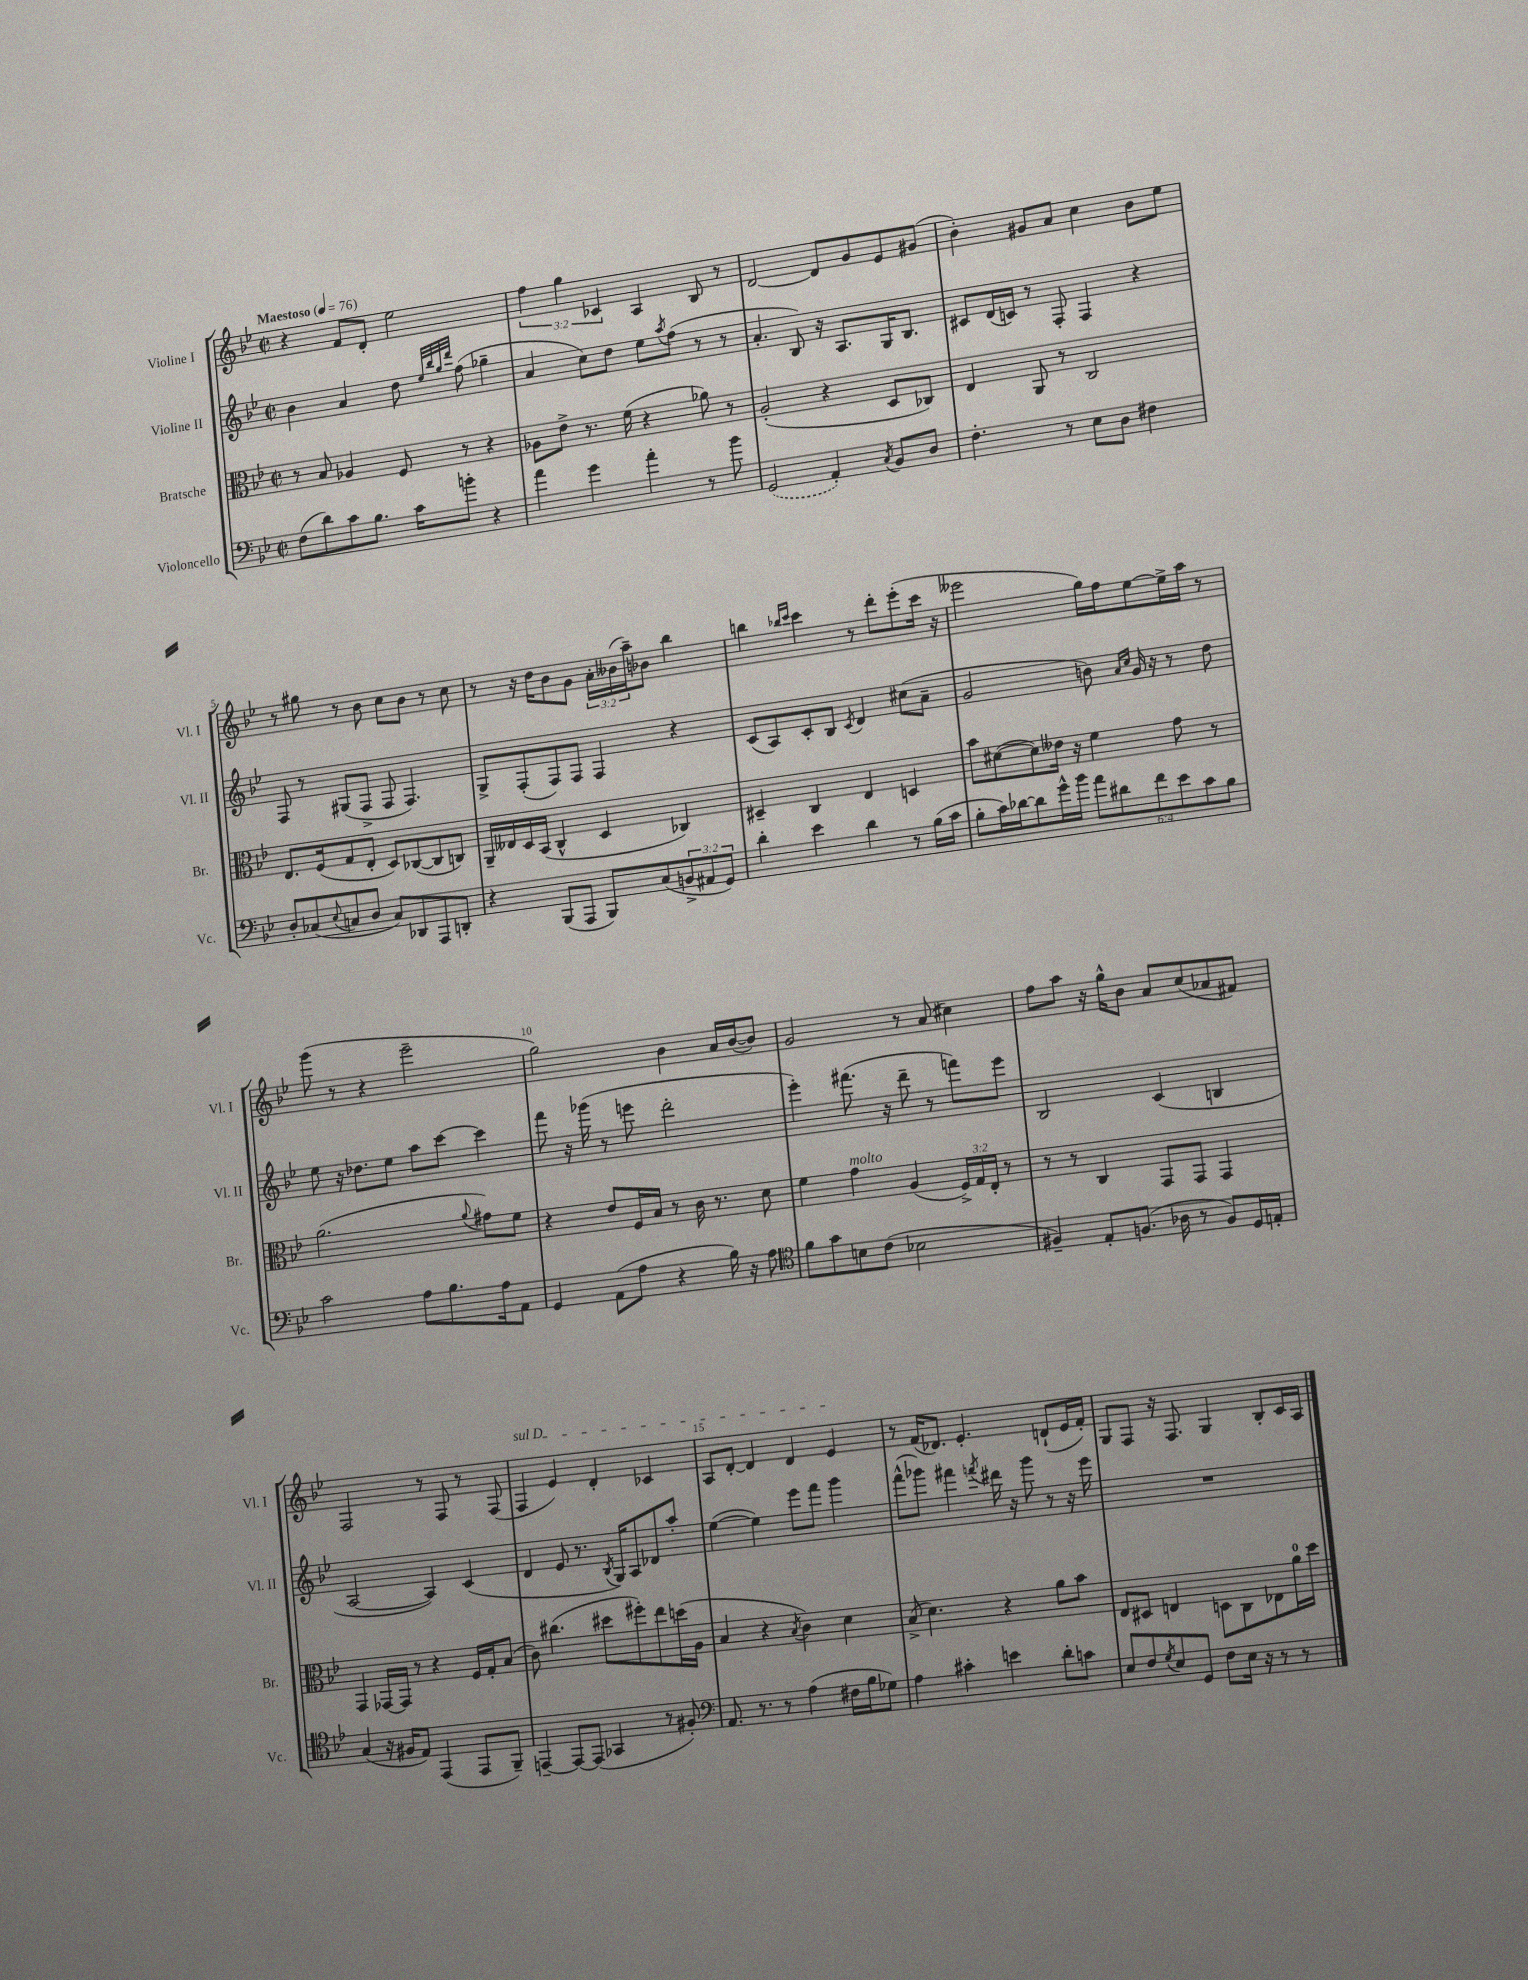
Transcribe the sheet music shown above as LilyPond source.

<<
\new StaffGroup <<
\new Staff = "s0" \with { instrumentName = "Violine I" shortInstrumentName = "Vl. I" } {
    \clef treble \key bes \major \defaultTimeSignature \time 2/2 \override Staff.TupletNumber.text = #tuplet-number::calc-fraction-text \tempo "Maestoso" 4 = 76
    r4 f'8 d'8-. ees''2 |
    \tuplet 3/2 { f''4 g''4 ces'4 } a4 bes8 r8 |
    d'2~ d'8 g'8 ees'8 gis'8( |
    bes'4-.) gis'8 a'8 c''4 bes'8 ees''8 |
    r8 gis''8 r8 bes'8 c''8 bes'8 r8 c''8 |
    r8 r16 d''16 bes'8 g'8 \tuplet 3/2 { a'16-. beses'16( a''16--) } bes'8 bes''4 |
    b''4 \grace { bes''16 c'''16 } c'''4 r8 d'''8-. ees'''8-.( c'''16 r16 |
    eeses'''2 g''16) f''16 ees''8~ ees''16-> a''16 r8 |
    g'''8( r8 r4 ees'''2-- |
    g''2) bes'4 a'16 bes'16~( bes'8) |
    g'2 r8 a'8( cis''4) |
    f''8 a''8 r16 g''16-^ bes'8 a'8 c''8( aes'8 fis'8) |
    f2 r8 f8 r8 f8( |
    \once \override TextSpanner.bound-details.left.text = \markup { \italic "sul D" } f4\startTextSpan ees'4) d'4-. ces'4 |
    a8 d'8~-. d'4 d'4 ees'4\stopTextSpan |
    r8 f'16( des'8.) ees'4.-. d'8-!( ees'16 f'16-.) |
    g8 f8 r16 f8. g4 bes8-. c'16 a16 \bar "|." |
}
\new Staff = "s1" \with { instrumentName = "Violine II" shortInstrumentName = "Vl. II" } {
    \clef treble \key bes \major \defaultTimeSignature \time 2/2
    bes'4 a'4 d''8 \grace { ees''32 bes''32 g''32 d'''32 } f''8( ges''4-- |
    a'4 c''8) d''8 ees''8 \acciaccatura { a''8 } f''8( r8 r8 |
    a'4.-. bes8) r16 a8. g16 bes8. |
    cis'8 d'16( c'16) r8 f8-. f4 r4 |
    f8 r8 gis8( f8-> f8 f4.) |
    g8-> f8-.( f8) f8 f4 r4 |
    c'8( a8) c'8-. bes8 \acciaccatura { c'8 } d'4 cis''8( a'8-- |
    g'2 b'8) \grace { a'16 c''16 } g'16 r16 r8 d''8 |
    ees''8 r16 des''8. ees''8 a''8 c'''8~ c'''4 |
    f'''8 r16 ges'''16( r8 e'''8 d'''2-. |
    ees'''4-.) fis'''8.( r16 d'''8-- r8 f'''8) ees'''8 |
    bes2 c'4( b4 |
    a2~ a4) c'4( |
    d'4 ees'8 r8. \acciaccatura { bes8 } g16) a8 des'8 a''8-. |
    ees''4~( ees''4) ees'''8 f'''8 g'''4 |
    f'''8-^( ges'''8) fis'''4 \acciaccatura { f'''8 } dis'''16 r16 ges'''8 r8 r16 ees'''16 |
    R1 \bar "|." |
}
\new Staff = "s2" \with { instrumentName = "Bratsche" shortInstrumentName = "Br." } {
    \clef alto \key bes \major \defaultTimeSignature \time 2/2 \override Staff.TupletNumber.text = #tuplet-number::calc-fraction-text
    r8 bes8 aes4 f8 r8 r4 |
    aes8 ees'8-> r8. f'16( r4 aes'8) r8 |
    a2-.( r4 d8 ces8) |
    ees4 a,8 r8 c2 |
    ees8. f16( g8 ees8-. d8) ces8~( ces8 c8) |
    a,16-- eeses16 d16 bes,16( c4-^ d4 ces4) |
    dis4-- c4 ees4 d4 |
    bes'8 dis'8~( dis'8) eeses'16 r16 f'4 g'8 r8 |
    a'2.( \appoggiatura { a'8 } gis'8) f'8 |
    r4 ees'8 f16 bes16 r8 c'16 r8. d'8 |
    f'4 g'4^\markup { \italic "molto" } a4( \tuplet 3/2 { f16->) g16 ees16-. } r8 |
    r8 r8 c4 g,8 g,8 g,4 |
    g,4 ges,16~ ges,16 r8 r4 f16 g16-. bes8( |
    c'8) cis''4.( dis''8 fis''8-.) ees''8 d''16( a16 |
    bes4 r4 \acciaccatura { bes8 } c'4) d'4 |
    bes8->( d'4.) r4 a'8 bes'8 |
    ees8 dis8 e4 d8 c8 ees8 a'16-0 d''16 \bar "|." |
}
\new Staff = "s3" \with { instrumentName = "Violoncello" shortInstrumentName = "Vc." } {
    \clef bass \key bes \major \defaultTimeSignature \time 2/2 \override Staff.TupletNumber.text = #tuplet-number::calc-fraction-text
    f8( d'8) c'8 bes8. c'16 b'8-. r4 |
    a'4 g'4 a'4-. r8 bes'8 |
    \once \slurDashed g,2( a,4-.) \acciaccatura { c8 } bes,8 d8 |
    f4.-. r8 ees8 d8 fis4 |
    d8-. ces8( \appoggiatura { ees8 } c8 d8 c8) des,8 a,,8 d,8-. |
    r4 bes,,8( a,,8 bes,,8) c8( \tuplet 3/2 { b,8-> ais,8 g,8) } |
    d'4-. ees'4 d'4 r8 bes16( c'16 |
    bes8-. c'16) des'16~ des'8 g'16-^ bes'16 \tuplet 6/4 { a'8 dis'8 f'8 ees'8 c'8 bes8 } |
    c'2 a8 bes8. a16 a,8 |
    g,4 a,8( a8 r4 bes16) r16 a8 |
    \clef tenor f'8 g'8 b8 c'8( bes2 |
    fis4--) ees8-. f8.( aes16 r8 f8) d16 e16-. |
    g4( r16 fis16 ees8) ees,4( ees,8 f,8--) |
    e,4~-- e,8~ e,8( ges,4 r8 fis8-.) |
    \clef bass a,8. r8. r8 a4( fis16 bes16 ges8) |
    a4 cis'4-. e'4 d'8-. c'8 |
    ees8 f8 \acciaccatura { g8 } ees8 g,8 f8 ees16 r16 r8 r8 \bar "|." |
}
>>
>>
\layout { \context { \Score \override BarNumber.break-visibility = ##(#f #t #t) barNumberVisibility = #(every-nth-bar-number-visible 5) } }
